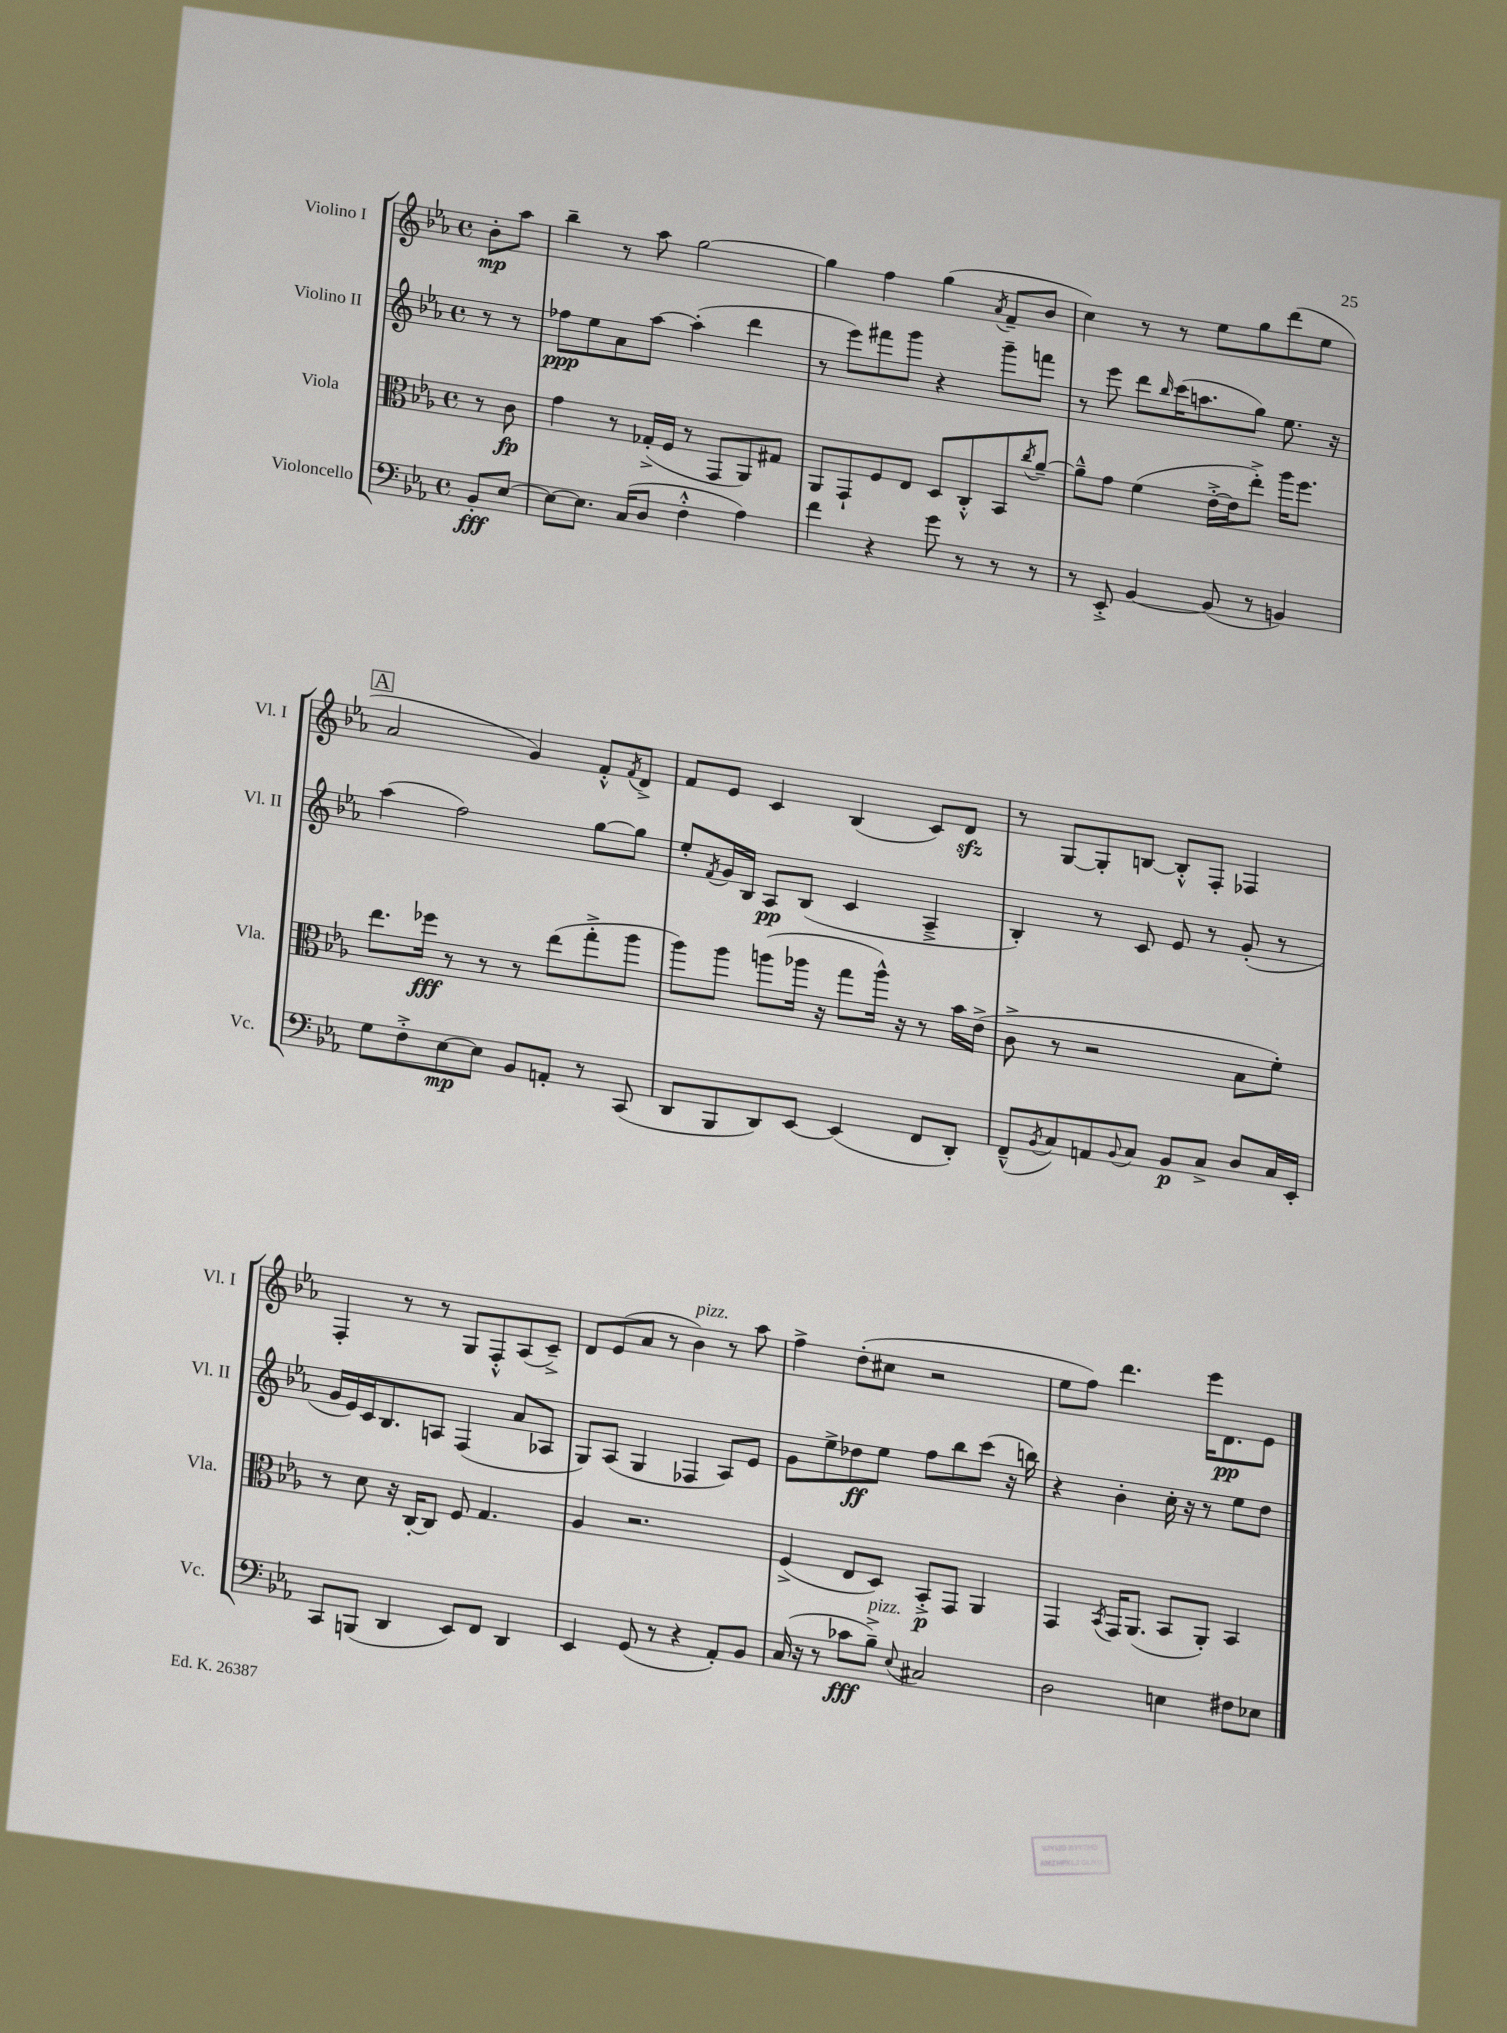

**kern	**dynam	**kern	**dynam	**kern	**dynam	**kern	**dynam
*part4	*part4	*part3	*part3	*part2	*part2	*part1	*part1
*staff4	*staff4	*staff3	*staff3	*staff2	*staff2	*staff1	*staff1
*I"Violoncello	*	*I"Viola	*	*I"Violino II	*	*I"Violino I	*
*I'Vc.	*	*I'Vla.	*	*I'Vl. II	*	*I'Vl. I	*
*clefF4	*	*clefC3	*	*clefG2	*	*clefG2	*
*k[b-e-a-]	*	*k[b-e-a-]	*	*k[b-e-a-]	*	*k[b-e-a-]	*
*M4/4	*	*M4/4	*	*M4/4	*	*M4/4	*
*met(c)	*	*met(c)	*	*met(c)	*	*met(c)	*
=	=	=	=	=	=	=	=
8BB-'/L	fff	8r	.	8r	.	8b-'\L	mp
[8E-/J	.	8c\	fp	8r	.	8aa-\J	.
=1	=1	=1	=1	=1	=1	=1	=1
8E-\L_	.	4g\	.	8ff-X\L	ppp	4bb-~\	.
8.E-\J]	.	.	.	8ee-\	.	.	.
.	.	8r	.	8a-\	.	8r	.
(16C/KL	.	.	.	.	.	.	.
8D/J	.	(16G-X'^/LL	.	[8aa-\J	.	8aa-\	.
.	.	16F/JJ	.	.	.	.	.
4F'^^\	.	8r	.	(4aa-'\]	.	[2gg\	.
.	.	8GG/L	.	.	.	.	.
4A-\)	.	8AA-/)	.	4ddd\	.	.	.
.	.	8G#X/J	.	.	.	.	.
=2	=2	=2	=2	=2	=2	=2	=2
4f\	.	8AA-/L	.	8r	.	4gg\]	.
.	.	8GG`/	.	8eee-\L)	.	.	.
4r	.	8F/	.	8fff#X\	.	4ff\	.
.	.	8E-/J	.	8ggg\J	.	.	.
8g\	.	8D/L	.	4r	.	(4gg\	.
8r	.	8C'^^/	.	.	.	.	.
.	.	.	.	.	.	8qa-/	.
8r	.	8BB-/	.	8ggg~\L	.	8f~/L	.
.	.	8qcc/	.	.	.	.	.
8r	.	[8a-~/J	.	8fffn\J	.	8b-/J	.
=3	=3	=3	=3	=3	=3	=3	=3
8r	.	8a-~^^\L]	.	8r	.	4cc\)	.
8EE-'^/	.	8g\J	.	8eee-\	.	.	.
[4BB-/	.	(4f\	.	8ddd\L	.	8r	.
.	.	.	.	16qqbb-/	.	.	.
.	.	.	.	(16ccc\K	.	8r	.
.	.	.	.	8.aan\	.	.	.
(8BB-/]	.	[16e-'^\LL	.	.	.	8ee-\L	.
.	.	16e-\J]	.	.	.	.	.
8r	.	8ee-'^\J)	.	8gg\J)	.	8gg\	.
4BBn/)	.	16aa-\KL	.	8.ee-\	.	(8ddd\	.
.	.	8.ff\J	.	.	.	.	.
.	.	.	.	.	.	8ee-\J	.
.	.	.	.	16r	.	.	.
!!LO:LB:g=z
!!LO:REH:place=s1:t=A
=4	=4	=4	=4	=4	=4	=4	=4
8G\L	.	8.ee-\L	.	(4aa-\	.	2a-/	.
8F'^\	.	.	.	.	.	.	.
.	.	16ff-X\Jk	fff	.	.	.	.
[8E-\	mp	8r	.	2ff\)	.	.	.
8E-\J]	.	8r	.	.	.	.	.
8BB-/L	.	8r	.	.	.	4g/)	.
8AAn'/J	.	(8ee-\L	.	.	.	.	.
8r	.	8gg'^\	.	[8gg\L	.	8f'^^/L	.
.	.	.	.	.	.	8qf/	.
(8CC/	.	8aa-\J	.	8gg\J]	.	8d^/J	.
=5	=5	=5	=5	=5	=5	=5	=5
8DD/L	.	8aa-\L)	.	8ee-'/L	.	8f/L	.
.	.	.	.	8qf/	.	.	.
8BBB-/	.	8aa-\J	.	16g/L	.	8e-/J	.
.	.	.	.	16B-/JJ	.	.	.
8DD/)	.	(8aan\L	.	8A-/L	pp	4c/	.
[8EE-/J	.	16aa-X\Jk	.	(8B-/J	.	.	.
.	.	16r	.	.	.	.	.
(4EE-/]	.	8gg\L	.	4c/	.	(4B-/	.
.	.	16aa-^^\Jk)	.	.	.	.	.
.	.	16r	.	.	.	.	.
8FF/L	.	8r	.	4A-~^/	.	8c/L)	.
8DD'/J)	.	16b-\LL	.	.	.	8dzz/J	.
.	.	(16e-^\JJ	.	.	.	.	.
=6	=6	=6	=6	=6	=6	=6	=6
(8FF~^^/L	.	8c^\	.	4B-'/)	.	8r	.
8qBB-/	.	.	.	.	.	.	.
8C/)	.	8r	.	.	.	[8G/L	.
8AAn/	.	2r	.	8r	.	8G'/]	.
8qqBB-/	.	.	.	.	.	.	.
8C/J	.	.	.	8c/	.	[8Bn/J	.
8BB-/L	p	.	.	8e-/	.	8B'^^/L]	.
8C^/J	.	.	.	8r	.	8F'/J	.
8D/L	.	8B-\L	.	(8g'/	.	4F-X/	.
16C/L	.	8f'\J)	.	8r	.	.	.
16EE-'/JJ	.	.	.	.	.	.	.
!!LO:LB:g=z
=7	=7	=7	=7	=7	=7	=7	=7
8CC/L	.	8r	.	16g/LL	.	4F'/	.
.	.	.	.	16e-/)	.	.	.
(8BBBn/J	.	8d\	.	16c/J	.	.	.
.	.	.	.	8.B-/	.	.	.
4DD/	.	16r	.	.	.	8r	.
.	.	[16C'/KL	.	.	.	.	.
.	.	8C/J]	.	8An/J	.	8r	.
8EE-/L)	.	8F/	.	(4F/	.	8G/L	.
8FF/J	.	4.G/	.	.	.	8F'^^/	.
4DD/	.	.	.	8a-/L	.	(8A-/	.
.	.	.	.	8A-X/J	.	8c~^/J)	.
=8	=8	=8	=8	=8	=8	=8	=8
4EE-/	.	4A-/	.	8G/L)	.	8d/L	.
.	.	.	.	(8A-/J	.	(8e-/	.
(8GG/	.	2.r	.	4G/	.	8a-/J	.
8r	.	.	.	.	.	8r	.
!	!	!	!	!	!	!LO:TX:a:i:t=pizz.	!
4r	.	.	.	4F-X/	.	4b-\)	.
8AA-'/L)	.	.	.	8A-/L)	.	8r	.
8BB-/J	.	.	.	8e-/J	.	8aa-\	.
=9	=9	=9	=9	=9	=9	=9	=9
(16C/	.	(4F^/	.	8g\L	.	4ff^\	.
16r	.	.	.	.	.	.	.
8r	.	.	.	8ee-^\	.	.	.
8c-X\L	fff	8E-/L	.	8dd-X\	ff	(8dd'\L	.
!LO:TX:a:i:t=pizz.	!	!	!	!	!	!	!
8B-~^\J)	.	8D/J)	.	8ee-\J	.	8cc#X\J	.
8qqE-/	.	.	.	.	.	.	.
2C#X/	.	8BB-'^/L	p	8ff\L	.	2r	.
.	.	8GG/J	.	8bb-\	.	.	.
.	.	4AA-/	.	(8ccc\J	.	.	.
.	.	.	.	16r	.	.	.
.	.	.	.	16bbn\)	.	.	.
=10	=10	=10	=10	=10	=10	=10	=10
2D\	.	4GG/	.	4r	.	8ee-\L	.
.	.	.	.	.	.	8ff\J)	.
.	.	8qBB-/	.	.	.	.	.
.	.	16GG/KL	.	4b-'\	.	4.ddd\	.
.	.	(8.AA-/J	.	.	.	.	.
4En\	.	8BB-/L	.	16cc'\	.	.	.
.	.	.	.	16r	.	.	.
.	.	8AA-'/J)	.	8r	.	16eee-\KL	.
.	.	.	.	.	.	8.d\	pp
8F#X\L	.	4BB-/	.	8ee-\L	.	.	.
8E-X\J	.	.	.	8dd\J	.	8e-\J	.
==	==	==	==	==	==	==	==
*-	*-	*-	*-	*-	*-	*-	*-
